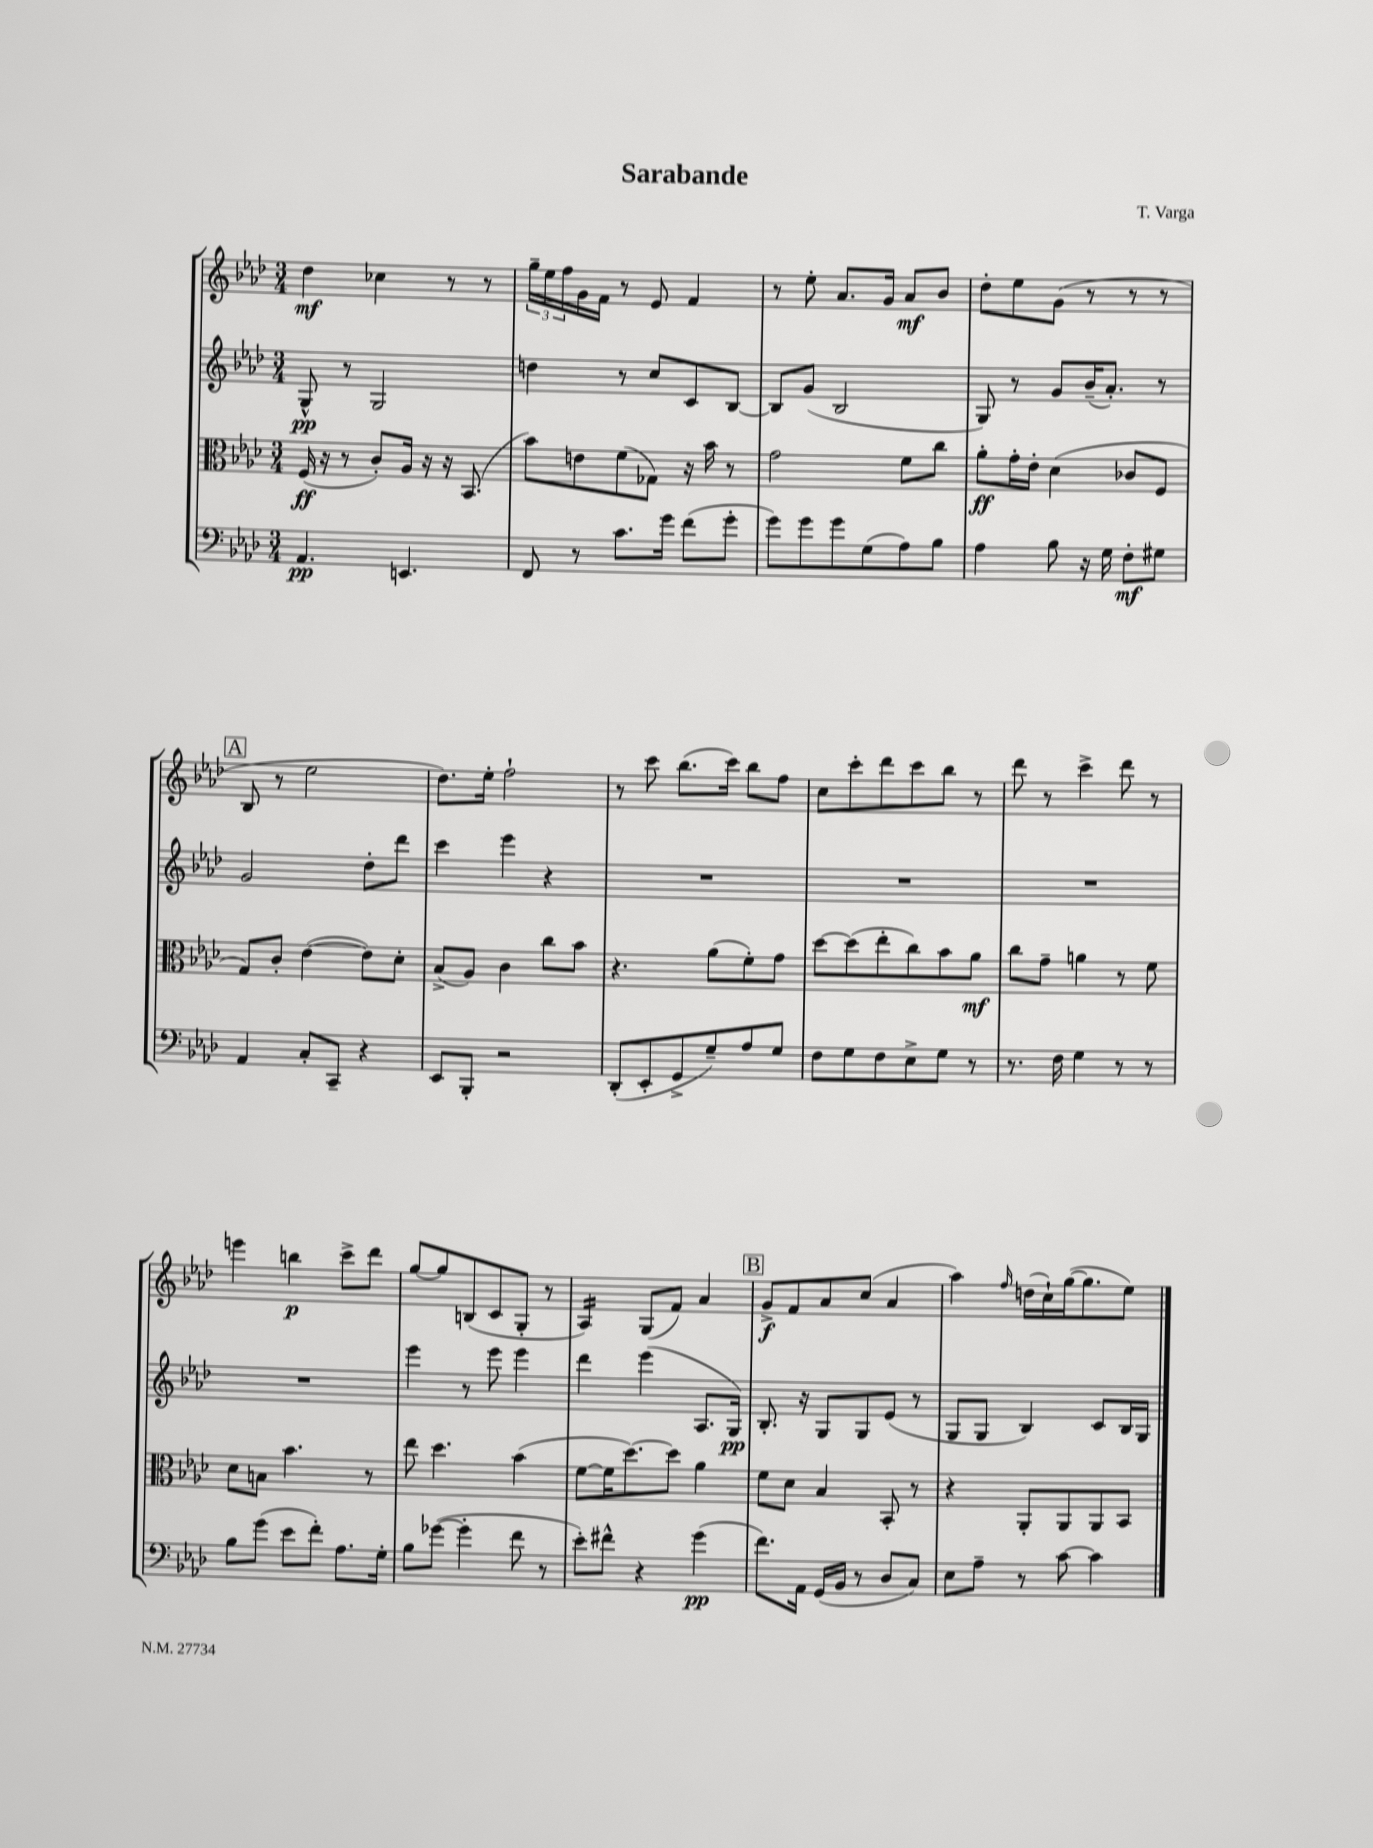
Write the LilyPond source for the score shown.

\header { title = "Sarabande" composer = "T. Varga" }
<<
\new StaffGroup <<
\new Staff = "s0" {
    \clef treble \key aes \major \numericTimeSignature \time 3/4
    des''4\mf ces''4 r8 r8 |
    \tuplet 3/2 { g''16-- ees''16 f''16 } g'16 f'16 r8 ees'8 f'4 |
    r8 ees''8-. aes'8. g'16 aes'8\mf bes'8 |
    des''8-. ees''8 g'8( r8 r8 r8 |
    \mark \markup { \box "A" } bes8 r8 ees''2 |
    des''8.) ees''16-. f''2-! |
    r8 c'''8 bes''8.( c'''16) bes''8 f''8 |
    c''8 c'''8-. des'''8 c'''8 bes''8 r8 |
    des'''8 r8 c'''4-> des'''8 r8 |
    e'''4 b''4\p c'''8-> des'''8 |
    g''8~ g''8 b8( c'8 g8-. r8 |
    aes4:16) g8( f'8) aes'4 |
    \mark \markup { \box "B" } g'8->\f f'8 aes'8 c''8( aes'4 |
    aes''4) \grace { f''16 } d''16( c''16-!) g''16~( g''8. ees''8) \bar "|." |
}
\new Staff = "s1" {
    \clef treble \key aes \major \numericTimeSignature \time 3/4
    g8-^\pp r8 g2 |
    d''4 r8 c''8 c'8 bes8~ |
    bes8 g'8( bes2 |
    g8) r8 g'8 bes'16--( aes'8.-.) r8 |
    \mark \markup { \box "A" } g'2 des''8-. des'''8 |
    c'''4 ees'''4 r4 |
    R2. |
    R2. |
    R2. |
    R2. |
    ees'''4 r8 ees'''8 ees'''4 |
    des'''4 ees'''4( aes8. g16\pp) |
    \mark \markup { \box "B" } bes8.-. r16 g8 g8 ees'8( r8 |
    g8 g8 bes4) c'8 bes16 g16 \bar "|." |
}
\new Staff = "s2" {
    \clef alto \key aes \major \numericTimeSignature \time 3/4
    f16\ff( r16 r8 c'8-.) aes16 r16 r16 bes,8.( |
    bes'8) e'8 f'8( ges8) r16 bes'16 r8 |
    g'2 f'8 c''8 |
    aes'8-.\ff g'16-. ees'16-. des'4( ces'8 f8 |
    \mark \markup { \box "A" } g8) c'8-. ees'4~( ees'8) des'8-. |
    bes8->( aes8) c'4 c''8 bes'8 |
    r4. aes'8( f'8-.) g'8 |
    des''8~ des''8( ees''8-. c''8) bes'8 aes'8\mf |
    c''8 g'8-- a'4 r8 f'8 |
    des'8 b8 bes'4. r8 |
    ees''8 des''4. bes'4( |
    f'8~ f'16 des''8.~) des''8 aes'4 |
    \mark \markup { \box "B" } f'8 des'8 bes4 bes,8-. r8 |
    r4 aes,8-. aes,8 aes,8 bes,8 \bar "|." |
}
\new Staff = "s3" {
    \clef bass \key aes \major \numericTimeSignature \time 3/4
    aes,4.\pp e,4. |
    f,8 r8 c'8. g'16 f'8( g'8-. |
    g'8) g'8 g'8 g8( aes8) bes8 |
    aes4 bes8 r16 g16 f8-.\mf gis8 |
    \mark \markup { \box "A" } aes,4 c8-. c,8-- r4 |
    ees,8 bes,,8-. r2 |
    des,8-.( ees,8-. g,8-> g8--) aes8 g8 |
    f8 g8 f8 ees8-> g8 r8 |
    r8. f16 g4 r8 r8 |
    bes8 g'8( ees'8 f'8-.) aes8. g16-. |
    bes8 ges'8~( ges'4-. f'8 r8 |
    ees'8-.) fis'8-^ r4 g'4\pp( |
    \mark \markup { \box "B" } f'8.) aes,16 g,16( bes,16 r8 des8 c8) |
    ees8 aes8-- r8 c'8~ c'4 \bar "|." |
}
>>
>>
\layout { \context { \Score \remove "Bar_number_engraver" } }
